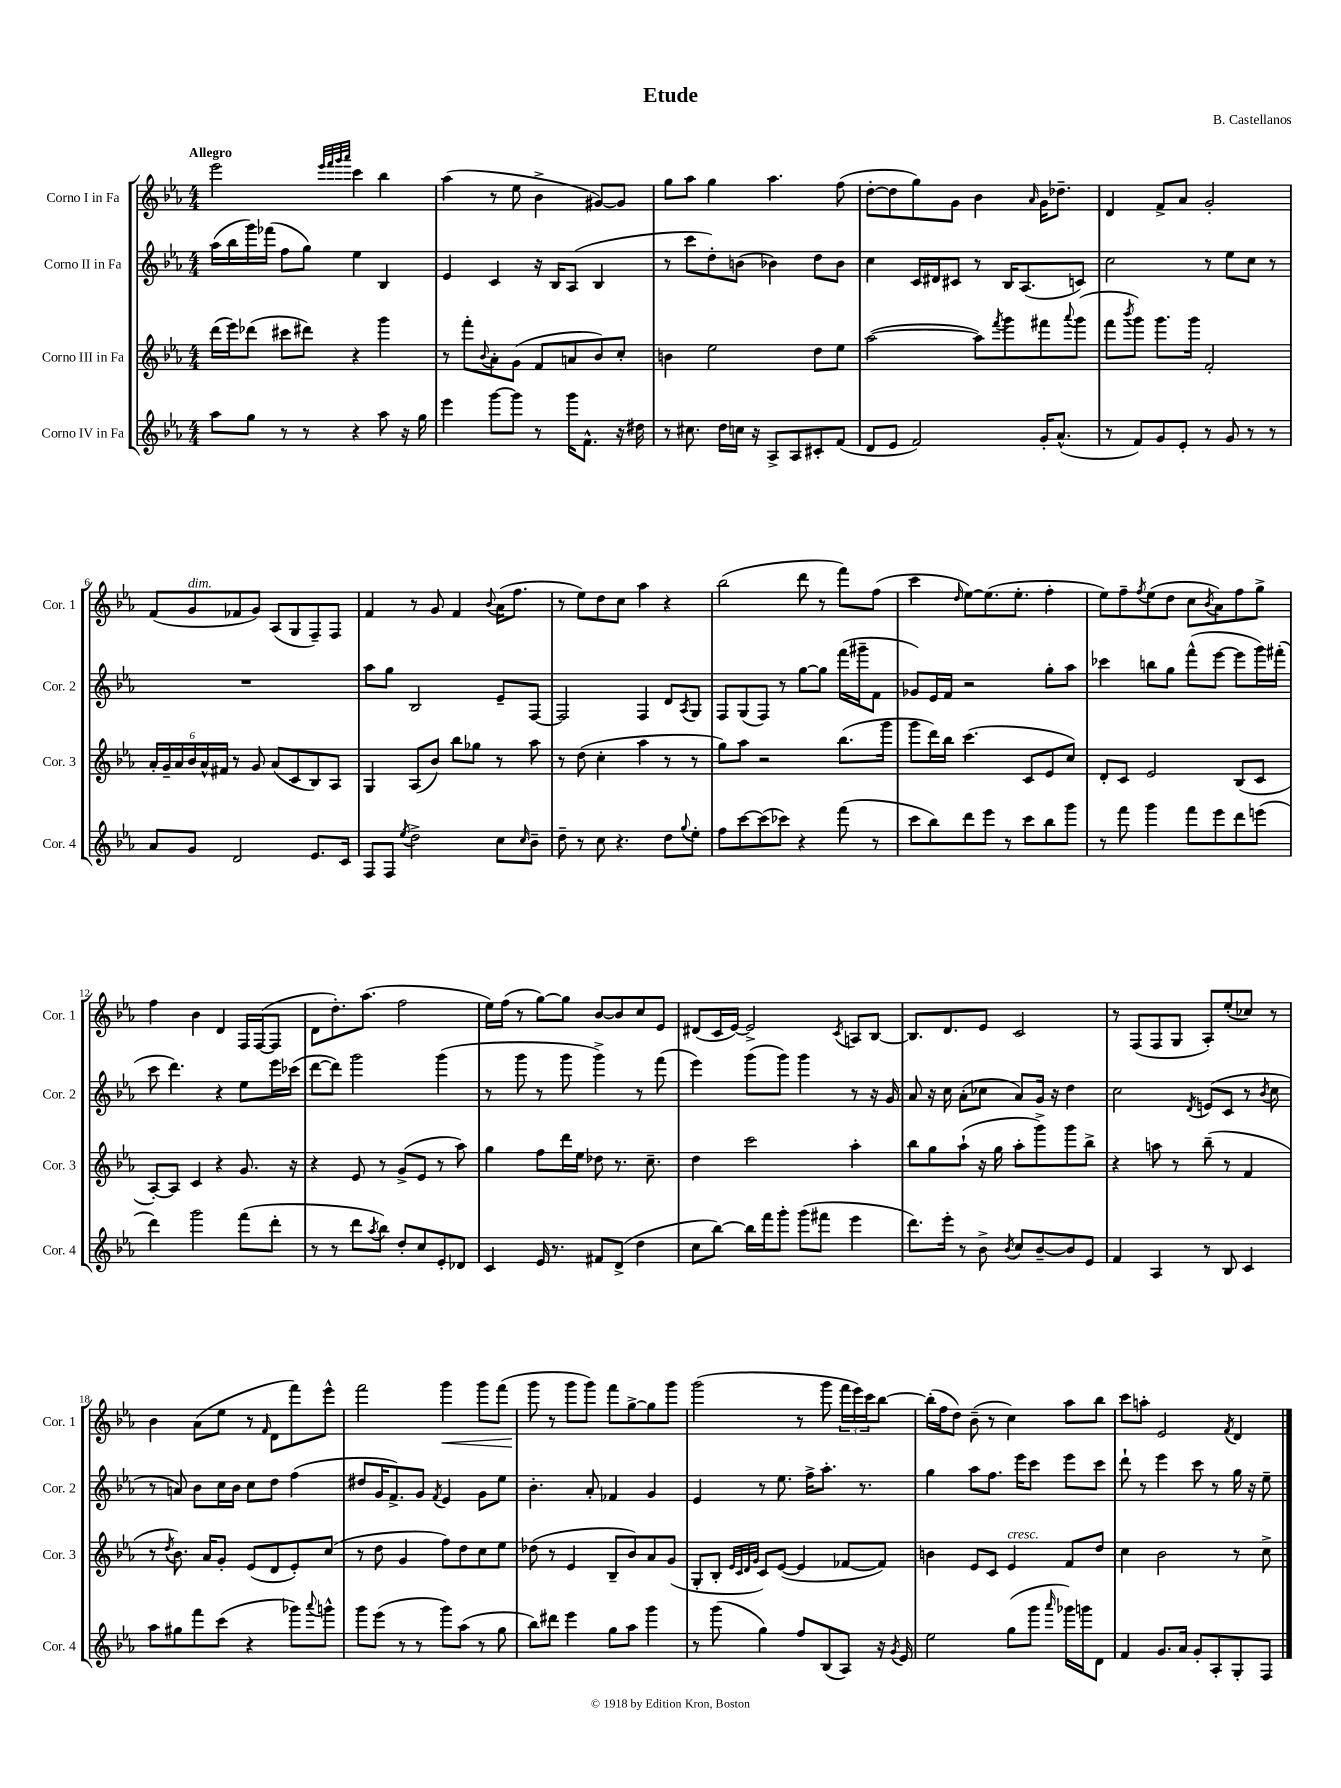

**kern	**kern	**kern	**kern
*staff4	*staff3	*staff2	*staff1
*clefG2	*clefG2	*clefG2	*clefG2
*k[b-e-a-]	*k[b-e-a-]	*k[b-e-a-]	*k[b-e-a-]
*M4/4	*M4/4	*M4/4	*M4/4
8aa-	(16ddd	(16aa-	2eee-
.	16eee-)	16bb-	.
8gg	(8ddd-	16ggg)	.
.	.	(16fff-	.
8r	8ccc#	8ff	.
8r	8ddd#)	8gg)	.
.	.	.	32qqeee-
.	.	.	32qqfff
.	.	.	32qqggg
.	.	.	32qqaaa-
4r	4r	4ee-	4ccc
8aa-	4ggg	4B-	4bb-
16r	.	.	.
16gg	.	.	.
=	=	=	=
4eee-	8r	4e-	(4aa-
.	8fff'	.	.
.	8qqb-	.	.
[8ggg	8a-'	4c	8r
8ggg]	(8g	.	8ee-
8r	8f	16r	4b-^
.	.	16B-	.
16ggg	8a	(8A-	.
8.f^^	.	.	.
.	8b-)	4B-	[8g#)
16r	8cc'	.	8g#]
16dd#	.	.	.
=	=	=	=
8r	4b	8r	8gg
8.cc#	.	8ccc	8aa-
.	2ee-	8dd')	4gg
16dd	.	.	.
16cc	.	(8b	.
16r	.	.	.
8A-^	.	4b-)	4.aa-
8A-	.	.	.
8c#'	8dd	8dd	.
(8f	8ee-	8b-	(8ff
=	=	=	=
8d	([2aa-	4cc	[8dd'
8e-	.	.	8dd]
2f)	.	16c	8gg)
.	.	16d#	.
.	.	8c#	8g
.	8aa-])	8r	4b-
.	8qfff	.	.
.	8ggg	16B-	.
.	.	(8.A-	.
.	.	.	16qqa-
16g'	8fff#	.	16g
(8.a-^^	.	.	8.dd-~
.	8qqaaa-	.	.
.	(8ggg	8c)	.
=	=	=	=
8r	8fff	2cc	4d
.	8qbbb-	.	.
8f)	8ggg)	.	.
8g	8.ggg	.	8f^
8e-'	.	.	8a-
.	16ggg	.	.
8r	2f'	8r	2g'
8g	.	8ee-	.
8r	.	8cc	.
8r	.	8r	.
=	=	=	=
8a-	24a-'	1r	(8f
.	24g~	.	.
.	24a-	.	.
8g	24b-	.	8g
.	24a-^^	.	.
.	24f#	.	.
2d	8r	.	8f-
.	8g	.	8g)
.	(8a-	.	(8A-
.	8c	.	8G
8.e-	8B-)	.	8F~)
.	8A-	.	8F
16c	.	.	.
=	=	=	=
8F	4G	8aa-	4f
8F	.	8gg	.
8qee-	.	.	.
2dd^	(8A-	2B-	8r
.	8b-)	.	8g
.	8bb-	.	4f
.	8gg-	.	.
.	.	.	8qqb-
8cc	8r	8e-~	(16a-
.	.	.	8.ff
16qqcc	.	.	.
8b-~	8aa-	[8F	.
=	=	=	=
8dd~	8r	2F]	8r
8r	(8dd	.	8ee-)
8cc	4cc'	.	8dd
4.r	.	.	8cc
.	4aa-	4F	4aa-
8dd	8r	8d	4r
8qqgg	.	8qA-	.
8ee-'	8r	8G	.
=	=	=	=
8ff	8gg)	8F	(2bb-
[8ccc	8aa-	(8G	.
(8ccc]	2r	8F)	.
8ccc-)	.	8r	.
4r	.	[8gg	8ddd
.	.	8gg]	8r
(8fff	(8.bb-	(16fff	8fff)
.	.	16ggg#~	.
8r	.	8f	(8ff
.	16ggg	.	.
=	=	=	=
8ccc	8ggg	8g-)	4ccc
8bb-)	16ddd)	16e-	.
.	16bb-	16f	.
.	.	.	16qqdd
8ddd	(4.ccc	2r	[8ee-)
8eee-	.	.	(8.ee-]
8r	.	.	.
.	.	.	8.ee-'
8ccc	8c	.	.
8bb-	8e-	8gg'	4ff'
8ggg	8cc)	8aa-	.
=	=	=	=
8r	8d'	4ccc-	8ee-)
8fff	8c	.	8ff~
.	.	.	8qff
4ggg	2e-	8bb	(8ee-
.	.	8gg	8dd
8fff	.	(8fff^^	8cc
.	.	.	8qb-
8eee-	.	[8eee-	8a-)
8ddd	(8B-	8eee-]	8ff
(8eee	8c	16ggg)	8gg^
.	.	(16fff#'	.
=	=	=	=
4ddd)	[8A-')	8ccc	4ff
.	8A-]	4.ddd)	.
2ggg	4c	.	4b-
.	4r	4r	4d
(8fff	8.g	8ee-	16F
.	.	.	([16F
8ddd'	.	16eee-	8F]
.	16r	(16ccc-	.
=	=	=	=
8r	4r	[8ddd	8d
8r	.	8ddd])	8.dd')
8ddd	8e-	2ggg	.
.	.	.	(8.aa-
8qaa-	.	.	.
8bb-)	8r	.	.
8dd'	(8g^	.	2ff
8cc	8e-	.	.
8e-'	8r	(4ggg	.
8d-	8aa-)	.	.
=	=	=	=
4c	4gg	8r	16ee-)
.	.	.	(16ff
.	.	8ggg	8r
16e-	8ff	8r	[8gg)
8.r	.	.	.
.	16ddd	8ggg	8gg]
.	16ee-	.	.
8f#	8dd-	4ggg^)	[8b-
(8d^	8.r	.	8b-]
4dd	.	8r	8cc
.	8.cc~	.	.
.	.	(8fff	8e-
=	=	=	=
8cc	4dd	4eee-)	(8d#
[8bb-)	.	.	16c
.	.	.	[16e-)
16bb-]	2ccc	(8ggg	2e-^]
16fff	.	.	.
8ggg'	.	8ggg)	.
(8ggg	.	4ggg	.
8fff#	.	.	.
.	.	.	8qc
4eee-	4aa-'	8r	8A
.	.	16r	[8B-
.	.	16g	.
=	=	=	=
8.ddd)	8bb-	8a-	8.B-]
.	8gg	16r	.
16eee-'	.	16cc	8.d
8r	(8aa-`	(8a-'	.
8b-^	16r	8cc-	8e-
.	16gg	.	.
8qb-	.	.	.
8cc	8aa-'	8a-)	2c
[8b-~	8ggg^)	16g	.
.	.	16r	.
8b-]	8ggg	4dd	.
8e-	8bb-^	.	.
=	=	=	=
4f	4r	2cc	8r
.	.	.	(8F
4A-	8aa	.	8F
.	8r	.	8G
.	.	8qd	.
8r	(8bb-~	(8e	8A-')
8B-	8r	8c	(8ee-'
4c	4f	8r	8cc-)
.	.	8qb-	.
.	.	8cc	8r
=	=	=	=
8aa-	8r	8r	4b-
.	8qdd	.	.
8gg#	8.b-)	8a)	.
8fff	.	8b-	(8a-
.	16a-	.	.
(8ccc	8g'	16cc	8ee-
.	.	16b-	.
4r	(8e-	8cc	8r
.	.	.	16qqf
.	8d	8dd	8d
8ggg-)	8e-')	(4ff	8fff)
8qqaaa-	.	.	.
8ggg^^	(8cc	.	8eee-^^
=	=	=	=
8ggg	8r	8dd#	2fff
(8eee-	8dd	16g	.
.	.	8.f^)	.
8r	4g	.	.
8r	.	8g	.
.	.	8qf	.
8ggg)	8ff)	4e-	4ggg
(8aa-	8dd	.	.
8r	8cc	8g	8ggg
8gg	8ee-	8ee-	(8fff
=	=	=	=
8bb-)	(8dd-	4.b-'	8ggg
8ddd#	8r	.	8r
4eee-	4e-	.	8ggg
.	.	8a-'	8ggg)
8gg	8B-~	4f-	8fff
8aa-	8b-)	.	[8gg^
4ggg	8a-	4g	8gg]
.	(8g	.	8ggg
=	=	=	=
8r	8G'	4e-	(2ggg
(8ggg	8B-'	.	.
.	32qqe-	.	.
.	32qqc	.	.
.	32qqd	.	.
.	32qqg	.	.
4gg)	8c)	8r	.
.	([8e-	8.ee-	.
8ff	4e-]	.	8r
.	.	16ff^	.
(8B-	.	8.aa-'	8ggg
8A-)	[8f-	.	24fff
.	.	.	24eee-)
.	.	8.r	.
.	.	.	24ccc
16r	8f-])	.	[8bb-
8qg	.	.	.
16e-	.	.	.
=	=	=	=
2ee-	4b	4gg	(16bb-']
.	.	.	16ff
.	.	.	8dd)
.	8e-	8aa-	(8b-~
.	8c	8.ff	8r
(8gg	4e-	.	4cc)
.	.	16eee-	.
8ggg	.	8ccc	.
16qqaaa-	.	.	.
16ggg-)	8f	8eee-	8aa-
16ggg	.	.	.
8d	8dd	8ccc	8bb-
=	=	=	=
4f	4cc	8ddd`	8ccc
.	.	8r	8aa'
8.g	2b-	4eee-	2e-
16a-	.	.	.
8g'	.	8ccc	.
8A-'	.	8r	.
.	.	.	8qf
8G'	8r	16gg	4d
.	.	16r	.
8F	8cc^	8ee-~	.
==	==	==	==
*-	*-	*-	*-
